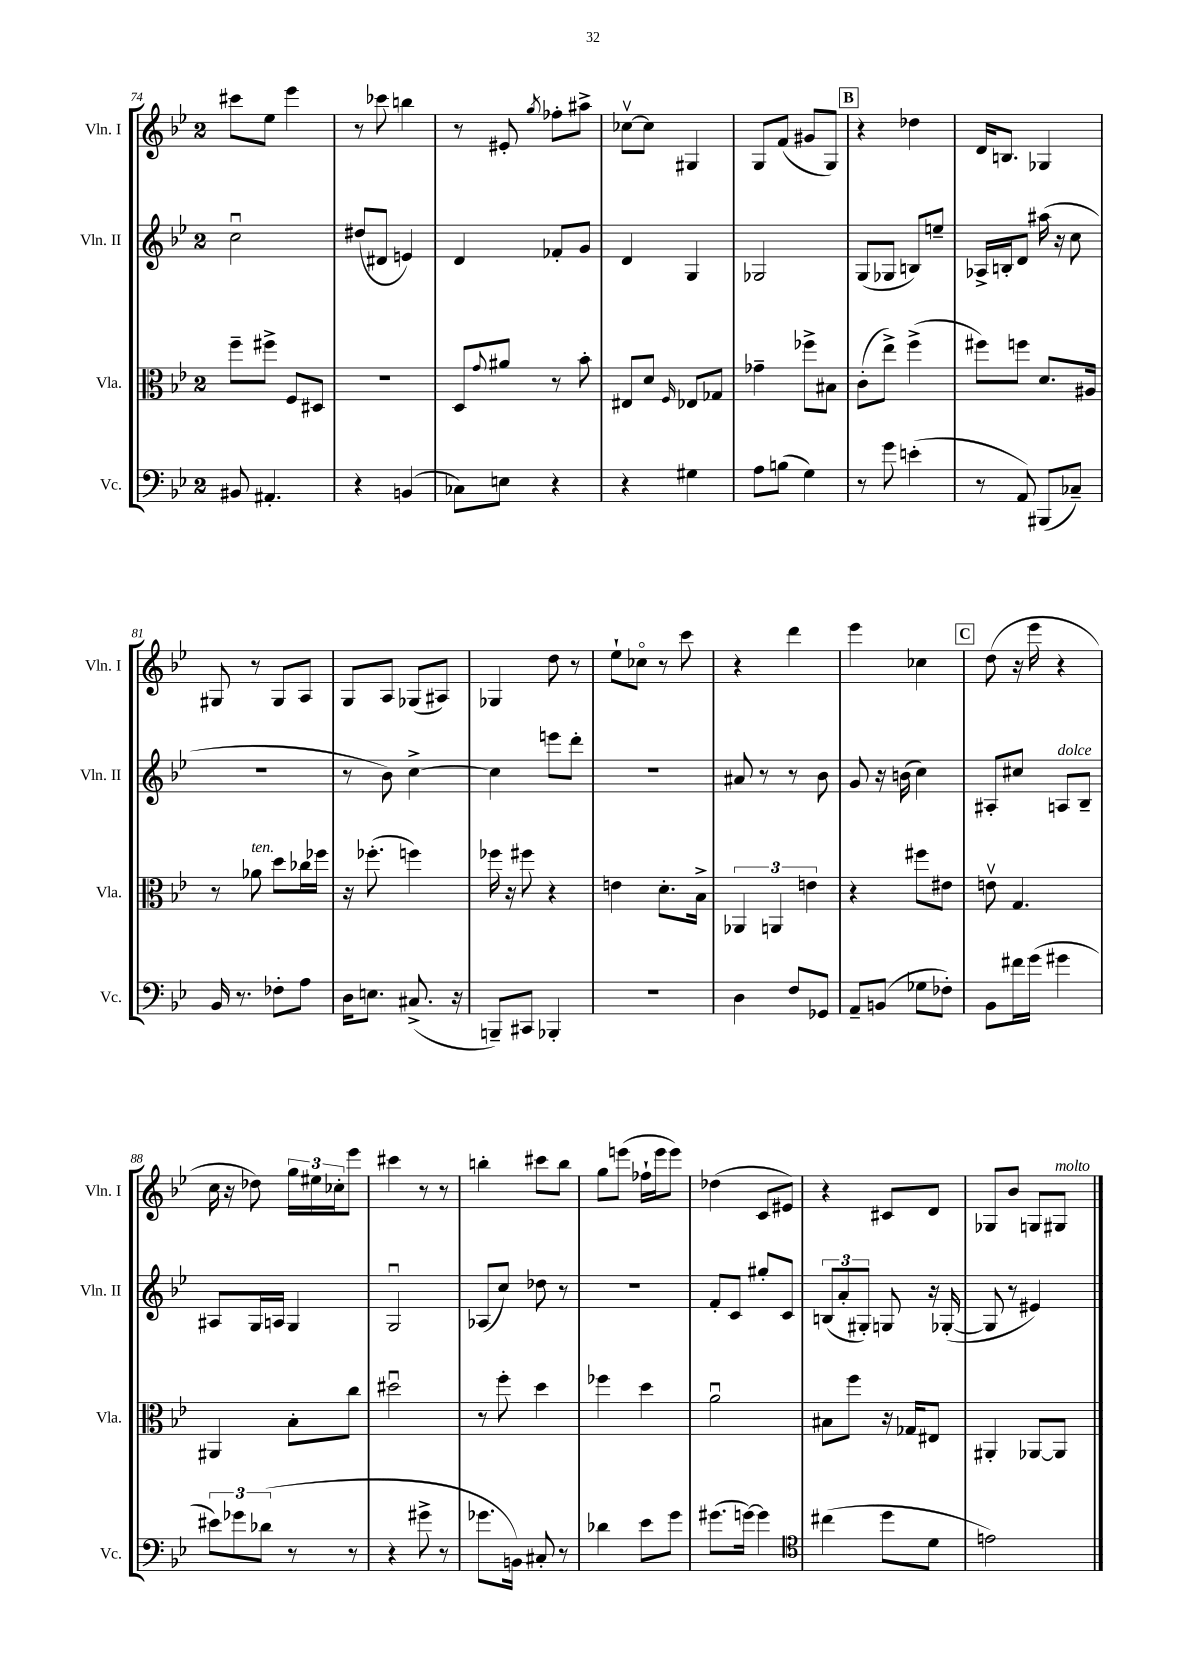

**kern	**kern	**kern	**kern
*staff4	*staff3	*staff2	*staff1
*clefF4	*clefC3	*clefG2	*clefG2
*k[b-e-]	*k[b-e-]	*k[b-e-]	*k[b-e-]
*M2/4	*M2/4	*M2/4	*M2/4
8BB#	8ff~	2ccu	8ccc#
4.AA#'	8ff#^	.	8ee-
.	8F	.	4eee-
.	8D#	.	.
=	=	=	=
4r	2r	(8dd#	8r
.	.	8d#	8ccc-
(4BB	.	4e)	4bb
=	=	=	=
8C-)	8D	4d	8r
.	8qqg	.	.
8E	8a#	.	8e#'
.	.	.	8qgg
4r	8r	8f-'	8ff-'
.	8b-'	8g	8aa#^
=	=	=	=
4r	8E#	4d	[8cc-v
.	8d	.	8cc-]
.	16qqF	.	.
4G#	8E-	4G	4G#
.	8G-	.	.
=	=	=	=
8A	4g-~	2G-	8G
(8B	.	.	(8f
4G)	8ff-^	.	8g#
.	8B#	.	8G)
=	=	=	=
8r	(8c'	(8G	4r
8g	8ee-^)	8G-	.
(4e'	(4ff^	8B)	4dd-
.	.	8ee~	.
=	=	=	=
8r	8ff#)	16A-^	16d
.	.	16B'	8.B
8AA)	8ff	8d	.
(8BBB#	8.d	(16aa#	4G-
.	.	16r	.
8C-~)	.	8cc	.
.	16A#	.	.
=	=	=	=
16BB-	8r	2r	8G#
8.r	.	.	.
.	8a-	.	8r
8F-'	8dd	.	8G#
8A	16cc-	.	8A
.	16ff-	.	.
=	=	=	=
16D	16r	8r	8G
8.E	(8.ff-'	.	.
.	.	8b-)	8A
(8.C#^	4ff)	[4cc^	(8G-
.	.	.	8A#)
16r	.	.	.
=	=	=	=
8BBB~)	16ff-	4cc]	4G-
.	16r	.	.
8CC#	8ff#	.	.
4BBB-'	4r	8eee	8dd
.	.	8ddd'	8r
=	=	=	=
2r	4e	2r	8ee-`
.	.	.	8cc-o
.	8.d'	.	8r
.	.	.	8ccc
.	16B-^	.	.
=	=	=	=
4D	6AA-	8a#	4r
.	.	8r	.
.	6AA	.	.
8F	.	8r	4ddd
.	6e	.	.
8GG-	.	8b-	.
=	=	=	=
8AA~	4r	8g	4eee-
(8BB	.	16r	.
.	.	(16b	.
8G-	8ff#	4cc)	4cc-
8F-')	8e#	.	.
=	=	=	=
8BB-	8ev	8A#'	(8dd
16f#	4.G	8cc#	16r
(16g	.	.	16eee-
4g#	.	8A	4r
.	.	8B-~	.
=	=	=	=
12e#)	4AA#	8A#	16cc
.	.	.	16r
12g-	.	.	.
.	.	16G	8dd-)
(12d-	.	.	.
.	.	16A	.
8r	8B-'	4G	24gg
.	.	.	24ee#
.	.	.	24cc-'
8r	8cc	.	8eee-
=	=	=	=
4r	2dd#u	2Gu	4ccc#
8g#^	.	.	8r
8r	.	.	8r
=	=	=	=
8.g-	8r	(8A-	4bb'
.	8ff'	8cc)	.
16BB)	.	.	.
8C#'	4dd	8dd-	8ccc#
8r	.	8r	8bb
=	=	=	=
4d-	4ff-	2r	8gg
.	.	.	(8eee
8e-	4dd	.	16ff-`
.	.	.	16eee
8g	.	.	8eee)
=	=	=	=
(8.g#	2au	8f'	(4dd-
.	.	8c	.
[16g)	.	.	.
4g]	.	8gg#'	8c
.	.	8c	8e#)
=	=	=	=
*clefC4	*	*	*
(4cc#	8B#	(12B	4r
.	.	12a'	.
.	8ff	.	.
.	.	12G#')	.
8dd	16r	8G	8c#
.	16G-	.	.
8d	8E#	16r	8d
.	.	([16G-'	.
=	=	=	=
2e)	4AA#'	8G-]	8G-
.	.	8r	8b-
.	[8AA-	4e#)	8G
.	8AA-]	.	8G#
==	==	==	==
*-	*-	*-	*-
